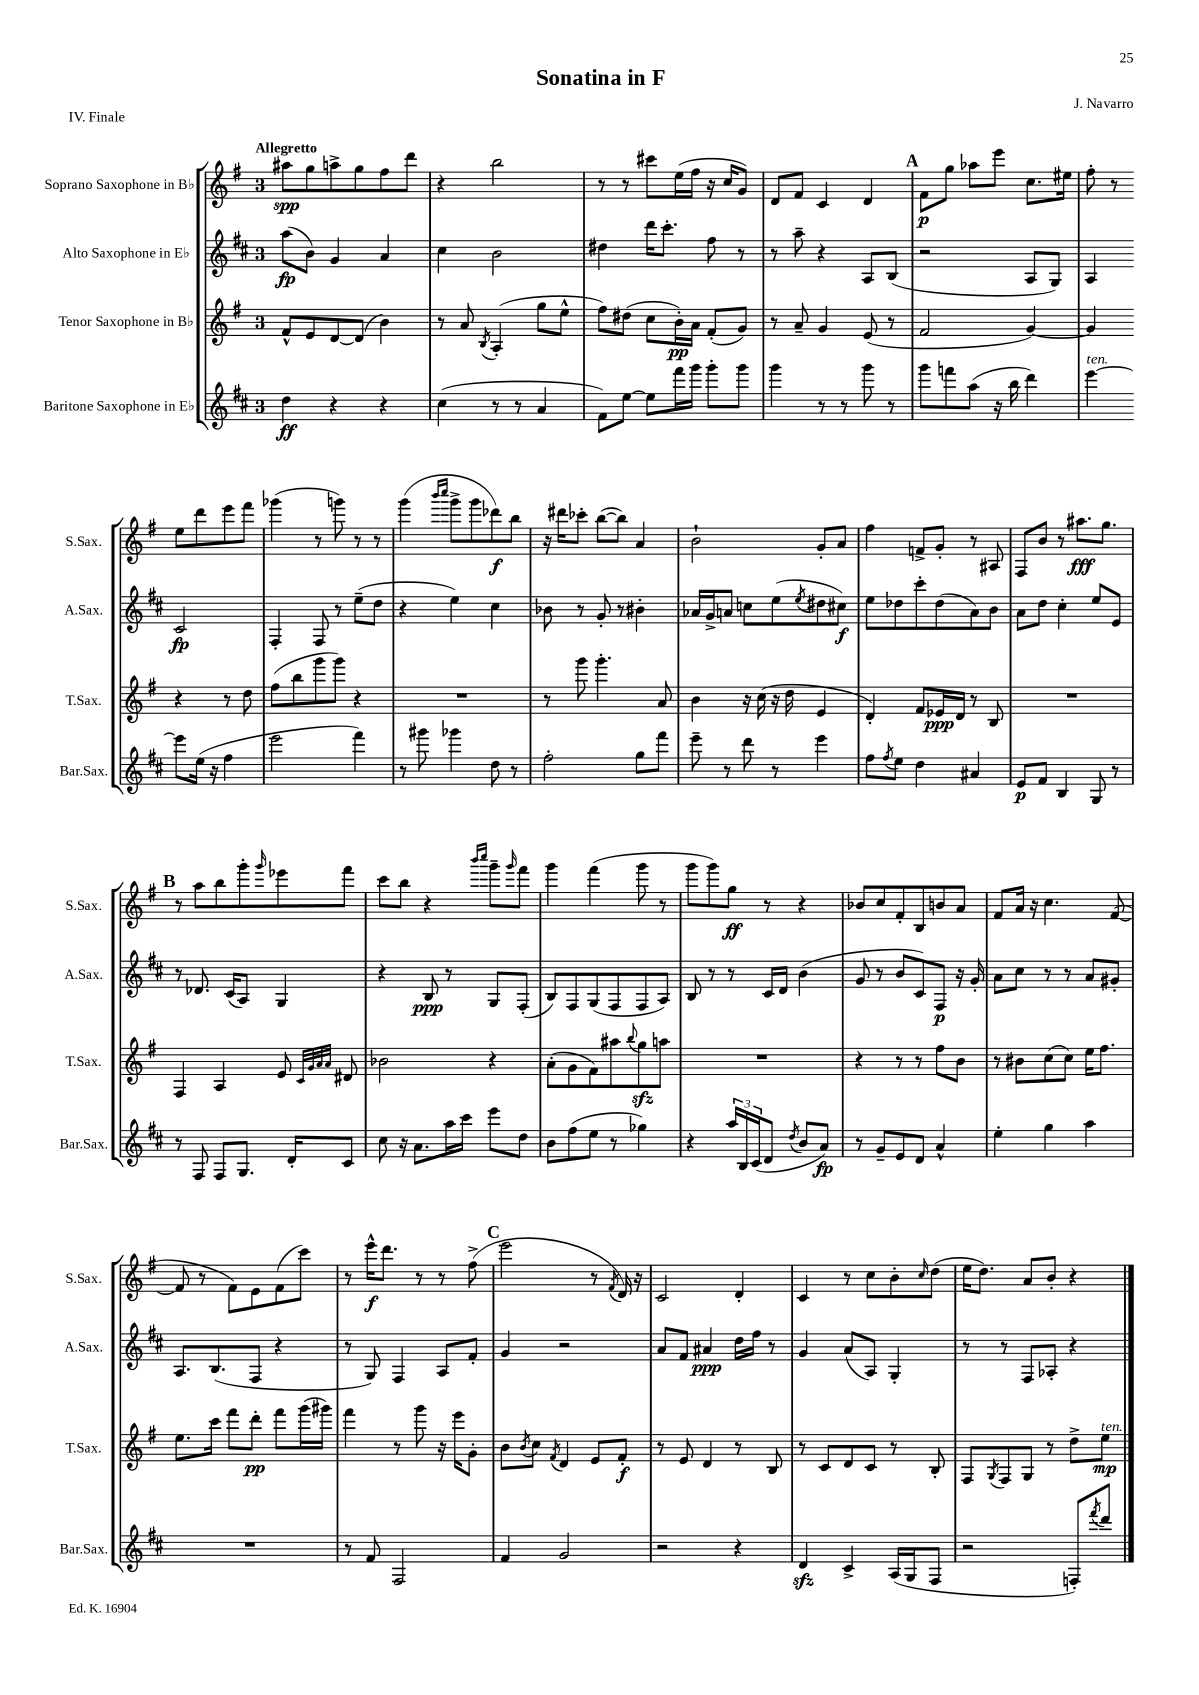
\header { title = "Sonatina in F" composer = "J. Navarro" piece = "IV. Finale" }
<<
\new StaffGroup <<
\new Staff = "s0" \with { instrumentName = "Soprano Saxophone in Bb" shortInstrumentName = "S.Sax." } {
    \clef treble \key g \major \once \override Staff.TimeSignature.style = #'single-digit \time 3/4 \tempo "Allegretto"
    ais''8\spp g''8 a''8-> g''8 fis''8 d'''8 |
    r4 b''2 |
    r8 r8 cis'''8 e''16( fis''16 r16 c''16 g'8) |
    d'8 fis'8 c'4 d'4 |
    \mark \markup { \bold "A" } fis'8\p g''8 aes''8 e'''8 c''8. eis''16 |
    fis''8-. r8 e''8 d'''8 e'''8 fis'''8 |
    ges'''4( r8 g'''8) r8 r8 |
    g'''4( \grace { b'''16 c''''16 } g'''8-> g'''8 des'''8\f) b''8 |
    r16 dis'''16 ces'''8-. b''8~( b''8) a'4 |
    b'2-! g'8-. a'8 |
    fis''4 f'8-> g'8-. r8 ais8 |
    fis8 b'8 r8 ais''8.\fff g''8. |
    \mark \markup { \bold "B" } r8 a''8 b''8 g'''8-. \grace { g'''16 } ees'''8 fis'''8 |
    c'''8 b''8 r4 \grace { b'''16 c''''16 } g'''8-- \grace { g'''16 } fis'''8 |
    g'''4 fis'''4( g'''8 r8 |
    g'''8 g'''8) g''8\ff r8 r4 |
    bes'8 c''8 fis'8-. b8 b'8 a'8 |
    fis'8 a'16 r16 c''4. fis'8~( |
    fis'8 r8 fis'8) e'8 fis'8( c'''8) |
    r8 e'''16-^\f d'''8. r8 r8 fis''8->( |
    \mark \markup { \bold "C" } e'''2 r8 \acciaccatura { fis'8 } d'16) r16 |
    c'2 d'4-. |
    c'4 r8 c''8 b'8-. \grace { c''16 } d''8( |
    e''16 d''8.) a'8 b'8-. r4 \bar "|." |
}
\new Staff = "s1" \with { instrumentName = "Alto Saxophone in Eb" shortInstrumentName = "A.Sax." } {
    \clef treble \key d \major \once \override Staff.TimeSignature.style = #'single-digit \time 3/4
    a''8\fp( b'8) g'4 a'4 |
    cis''4 b'2 |
    dis''4 d'''16 cis'''8.-. fis''8 r8 |
    r8 a''8-- r4 a8 b8( |
    \mark \markup { \bold "A" } r2 a8 g8) |
    a4 cis'2\fp |
    fis4-. fis8 r8 e''8--( d''8 |
    r4 e''4) cis''4 |
    bes'8 r8 g'8-. r8 bis'4-. |
    aes'16 g'16-> a'8 c''8 e''8( \acciaccatura { e''8 } dis''8 cis''8\f) |
    e''8 des''8 cis'''8-. des''8( a'8) b'8 |
    a'8 d''8 cis''4-. e''8 e'8 |
    \mark \markup { \bold "B" } r8 des'8. cis'16( a8) g4 |
    r4 b8\ppp r8 g8 fis8-.( |
    b8) fis8 g8( fis8 fis8 a8) |
    b8 r8 r8 cis'16 d'16 b'4( |
    g'8 r8 b'8 cis'8) fis8\p r16 g'16-. |
    a'8 cis''8 r8 r8 a'8 gis'8-. |
    a8. b8.( fis8 r4 |
    r8 g8) fis4 a8 fis'8-. |
    \mark \markup { \bold "C" } g'4 r2 |
    a'8 fis'8 ais'4\ppp d''16 fis''16 r8 |
    g'4 a'8( a8) g4-. |
    r8 r8 fis8 aes8-. r4 \bar "|." |
}
\new Staff = "s2" \with { instrumentName = "Tenor Saxophone in Bb" shortInstrumentName = "T.Sax." } {
    \clef treble \key g \major \once \override Staff.TimeSignature.style = #'single-digit \time 3/4
    fis'8-^ e'8 d'8~ d'8( b'4) |
    r8 a'8 \acciaccatura { b8 } a4-.( g''8 e''8-^ |
    fis''8) dis''8( c''8 b'16-.\pp) a'16 fis'8-.( g'8) |
    r8 a'8-- g'4 e'8( r8 |
    \mark \markup { \bold "A" } fis'2 g'4~) |
    g'4 r4 r8 d''8 |
    fis''8( b''8 g'''8 g'''8) r4 |
    R2. |
    r8 g'''8 g'''4.-. a'8 |
    b'4 r16 c''16( r16 d''16 e'4 |
    d'4-.) fis'8 ees'16\ppp d'16 r8 b8 |
    R2. |
    \mark \markup { \bold "B" } fis4 a4 e'8 \grace { c'32 g'32 a'32 a'32 } dis'8 |
    bes'2 r4 |
    a'8-.( g'8 fis'8) ais''8 \appoggiatura { b''8 } g''8\sfz a''8 |
    R2. |
    r4 r8 r8 fis''8 b'8 |
    r8 bis'8 c''8( c''8) e''16 fis''8. |
    e''8. c'''16 fis'''8 d'''8-.\pp fis'''8 g'''16( gis'''16) |
    fis'''4 r8 g'''8 r16 e'''16 g'8-. |
    \mark \markup { \bold "C" } b'8 \acciaccatura { b'8 } c''8 \acciaccatura { fis'8 } d'4 e'8 fis'8-.\f |
    r8 e'8 d'4 r8 b8 |
    r8 c'8 d'8 c'8 r8 b8-. |
    fis8 \acciaccatura { g8 } fis8 g8 r8 d''8-> e''8\mp^\markup { \italic "ten." } \bar "|." |
}
\new Staff = "s3" \with { instrumentName = "Baritone Saxophone in Eb" shortInstrumentName = "Bar.Sax." } {
    \clef treble \key d \major \once \override Staff.TimeSignature.style = #'single-digit \time 3/4
    d''4\ff r4 r4 |
    cis''4( r8 r8 a'4 |
    fis'8) e''8~ e''8 fis'''16 g'''16 g'''8-. g'''8 |
    g'''4 r8 r8 g'''8 r8 |
    \mark \markup { \bold "A" } g'''8 f'''8 a''8( r16 b''16 d'''4) |
    e'''4~^\markup { \italic "ten." } e'''8 e''16( r16 fis''4 |
    e'''2 fis'''4) |
    r8 gis'''8 ges'''4 d''8 r8 |
    fis''2-. g''8 fis'''8 |
    e'''8-- r8 d'''8 r8 e'''4 |
    fis''8 \acciaccatura { fis''8 } e''8 d''4 ais'4 |
    e'8\p fis'8 b4 g8 r8 |
    \mark \markup { \bold "B" } r8 fis8 fis8 g8. d'16-. cis'8 |
    cis''8 r16 a'8. a''16 cis'''16 e'''8 d''8 |
    b'8 fis''8( e''8 r8 ges''4) |
    r4 \tuplet 3/2 { a''16 b16 cis'16( } d'8 \acciaccatura { d''8 } b'8 a'8\fp) |
    r8 g'8-- e'8 d'8 a'4-^ |
    e''4-. g''4 a''4 |
    R2. |
    r8 fis'8 fis2 |
    \mark \markup { \bold "C" } fis'4 g'2 |
    r2 r4 |
    d'4\sfz cis'4-> a16( g16 fis8 |
    r2 f8-.) \acciaccatura { fis'''8 } d'''8 \bar "|." |
}
>>
>>
\layout { \context { \Score \remove "Bar_number_engraver" } }
